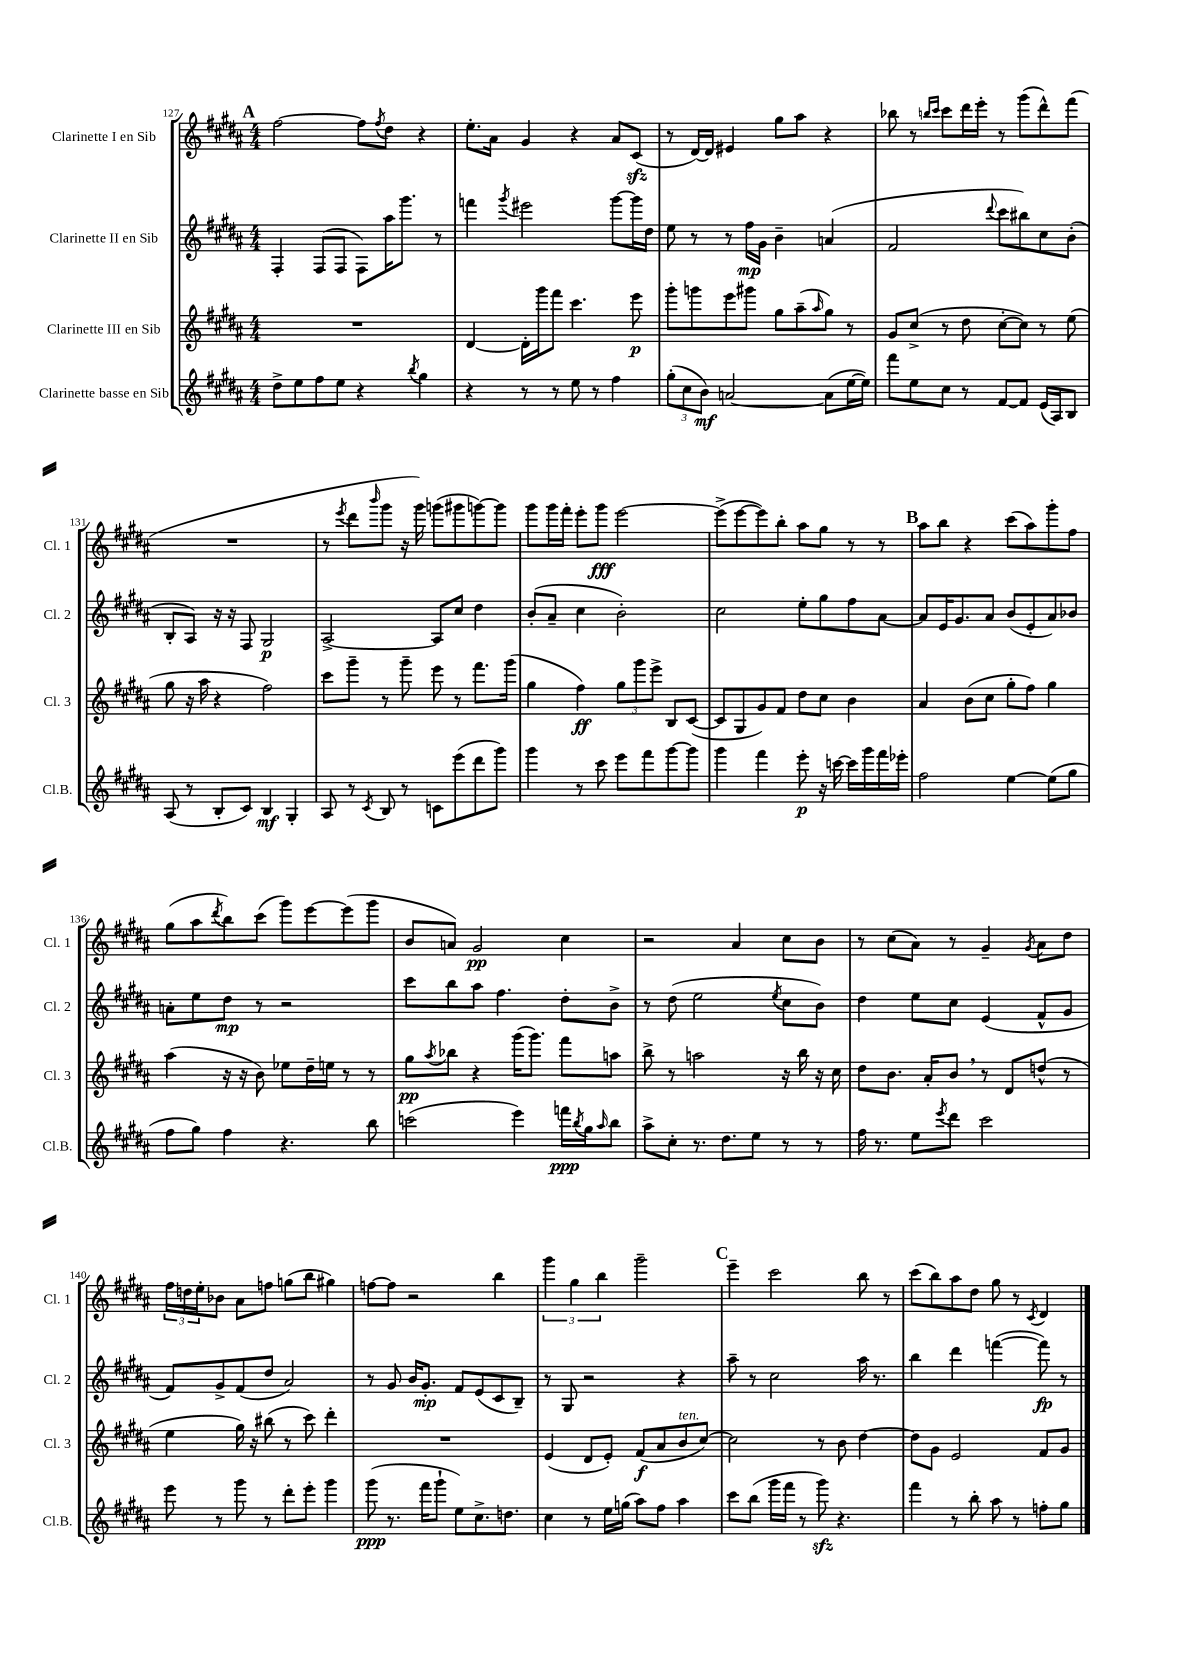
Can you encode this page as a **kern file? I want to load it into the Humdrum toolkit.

**kern	**kern	**kern	**kern
*staff4	*staff3	*staff2	*staff1
*clefG2	*clefG2	*clefG2	*clefG2
*k[f#c#g#d#a#]	*k[f#c#g#d#a#]	*k[f#c#g#d#a#]	*k[f#c#g#d#a#]
*M4/4	*M4/4	*M4/4	*M4/4
8dd#^	1r	4F#'	[2ff#
8ee	.	.	.
8ff#	.	(8F#	.
8ee	.	8F#	.
4r	.	8F#)	8ff#]
.	.	.	8qff#
.	.	16aa#	8dd#
.	.	8.ggg#	.
8qbb	.	.	.
4gg#	.	.	4r
.	.	8r	.
=	=	=	=
4r	[4d#	4fff	8.ee'
.	.	.	16a#
.	.	8qggg#	.
8r	16d#']	2eee#	4g#
.	16ggg#	.	.
8r	8fff#	.	.
8ee	4.ccc#	.	4r
8r	.	.	.
4ff#	.	[8ggg#	8a#
.	8eee	16ggg#]	(8c#
.	.	16dd#	.
=	=	=	=
(12gg#'	8ggg#'	8ee	8r
12cc#	.	.	.
.	8ggg	8r	[16d#)
12b)	.	.	.
.	.	.	16d#]
[2a	8eee	8r	4e#
.	8ggg#	16ff#	.
.	.	16g#	.
.	8gg#	4b~	8gg#
.	(8aa#~	.	8aa#
.	16qqaa#	.	.
(8a]	8gg#)	(4a	4r
[16ee	8r	.	.
16ee])	.	.	.
=	=	=	=
8fff#	8g#	2f#	8bb-
8ee	(8cc#^	.	8r
.	.	.	16qqbb
.	.	.	16qqccc#
8cc#	8r	.	8ccc#
8r	8dd#	.	16ddd#
.	.	.	16eee'
.	.	8qqddd#	.
[8f#	[8cc#'	8ccc#	8r
8f#]	8cc#])	8bb#)	(8ggg#
(16e	8r	8cc#	8ddd#^^)
16A#)	.	.	.
8B	(8ee	(8b'	(8fff#
=	=	=	=
(8A#	8gg#	8B'	1r
8r	16r	8A#)	.
.	16aa#	.	.
8B'	4r	16r	.
.	.	16r	.
8c#)	.	8F#	.
4B	2ff#)	2G#	.
4G#'	.	.	.
=	=	=	=
8A#	8ccc#	[2A#^	8r
.	.	.	8qeee
8r	8ggg#~	.	8ddd#
8qc#	.	.	16qqbbb
8B	8r	.	8ggg#
8r	8ggg#~	.	16r
.	.	.	16ggg#)
8c	8eee	8A#]	(8ggg
(8eee	8r	8cc#	8ggg#
8ddd#	8.fff#	4dd#	[8ggg)
8ggg#)	.	.	8ggg]
.	(16ggg#	.	.
=	=	=	=
4ggg#	4gg#	(8b'	8ggg#
.	.	8a#~	16ggg#
.	.	.	16fff#'
8r	4ff#)	4cc#	8eee'
8ccc#	.	.	8ggg#
8eee	12gg#	2b')	[2eee
.	12ggg#	.	.
8fff#	.	.	.
.	12eee^	.	.
[8ggg#	8B	.	.
8ggg#]	([8c#	.	.
=	=	=	=
4ggg#	8c#]	2cc#	(8eee^]
.	8G#	.	[8eee
4fff#	8g#)	.	8eee])
.	8f#	.	8bb'
8eee'	8dd#	8ee'	8aa#
16r	8cc#	8gg#	8gg#
[16ccc	.	.	.
16ccc]	4b	8ff#	8r
16ggg#	.	.	.
16fff#	.	[8a#	8r
16eee-'	.	.	.
=	=	=	=
2ff#	4a#	8a#]	8aa#
.	.	16e	8bb
.	.	8.g#	.
.	(8b	.	4r
.	8cc#	8a#	.
[4ee	8gg#'	(8b	(8ccc#
.	8ff#)	8e'	8aa#)
(8ee]	4gg#	8a#)	8ggg#'
8gg#	.	8b-	8ff#
=	=	=	=
8ff#	(4aa#	8a'	(8gg#
8gg#)	.	8ee	8aa#
.	.	.	8qddd#
4ff#	16r	8dd#	8bb)
.	16r	.	.
.	8b)	8r	(8ccc#
4.r	8ee-	2r	8ggg#)
.	16dd#~	.	[8eee
.	16ee	.	.
.	8r	.	(8eee]
8bb	8r	.	8ggg#
=	=	=	=
(2ccc	8gg#	8ccc#	8b
.	8qaa#	.	.
.	8bb-	8bb	8a)
.	4r	8aa#	2g#
.	.	4.ff#	.
4eee)	(16ggg#	.	.
.	8.ggg#)	.	.
16fff	8fff#	8dd#'	4cc#
8qbb	.	.	.
16gg#	.	.	.
16qqaa#	.	.	.
8bb	8aa	8b^	.
=	=	=	=
8aa#^	8bb^	8r	2r
8cc#'	8r	(8dd#	.
8.r	2aa	2ee	.
8.dd#	.	.	.
.	.	.	4a#
8ee	.	.	.
.	.	8qee	.
8r	16r	8cc#	8cc#
.	16bb	.	.
8r	16r	8b)	8b
.	16cc#	.	.
=	=	=	=
16ff#	8dd#	4dd#	8r
8.r	.	.	.
.	8.b	.	(8cc#
8ee	.	8ee	8a#)
.	16a#'	.	.
8qeee	.	.	.
8ddd#	8b	8cc#	8r
2ccc#	8r	(4e	4g#~
.	8d#	.	.
.	.	.	8qg#
.	(8dd^^	8f#^^	8a#
.	8r	8g#	8dd#
=	=	=	=
8eee	4ee	8f#)	24ff#
.	.	.	24dd
.	.	.	24ee'
8r	.	8g#^	8b-
8ggg#	16gg#)	(8f#	8a#
.	16r	.	.
8r	(8bb#	8dd#	8ff
8ddd#'	8r	2a#)	(8gg
8eee'	8ccc#)	.	8bb
4ggg#	4ddd#'	.	4gg#)
=	=	=	=
(8ggg#	1r	8r	[8ff
8.r	.	8g#	8ff]
.	.	16b	2r
16fff#	.	8.g#'	.
8ggg#`	.	.	.
8ee)	.	8f#	.
8.cc#^	.	(8e	.
.	.	8c#	4bb
8.dd	.	.	.
.	.	8B~)	.
=	=	=	=
4cc#	(4e	8r	6ggg#
.	.	8G#	.
.	.	.	6gg#
8r	8d#	2r	.
.	.	.	6bb
16ee	8e')	.	.
(16gg	.	.	.
8aa#)	(8f#	.	2ggg#~
8ff#	8a#	.	.
4aa#	8b	4r	.
.	[8cc#)	.	.
=	=	=	=
8ccc#	2cc#]	8aa#~	4eee~
(8bb	.	8r	.
16ggg#	.	2cc#	2ccc#
16fff#	.	.	.
8r	.	.	.
8ggg#)	8r	.	.
4.r	8b	.	.
.	[4dd#	16aa#	8bb
.	.	8.r	.
.	.	.	8r
=	=	=	=
4fff#	8dd#]	4bb	(8ccc#
.	8g#	.	8bb)
8r	2e	4ddd#	8aa#
8bb'	.	.	8dd#
8aa#	.	([4fff	8gg#
8r	.	.	8r
.	.	.	8qc#
8ff'	8f#	8fff])	4d#
8gg#	8g#	8r	.
==	==	==	==
*-	*-	*-	*-
